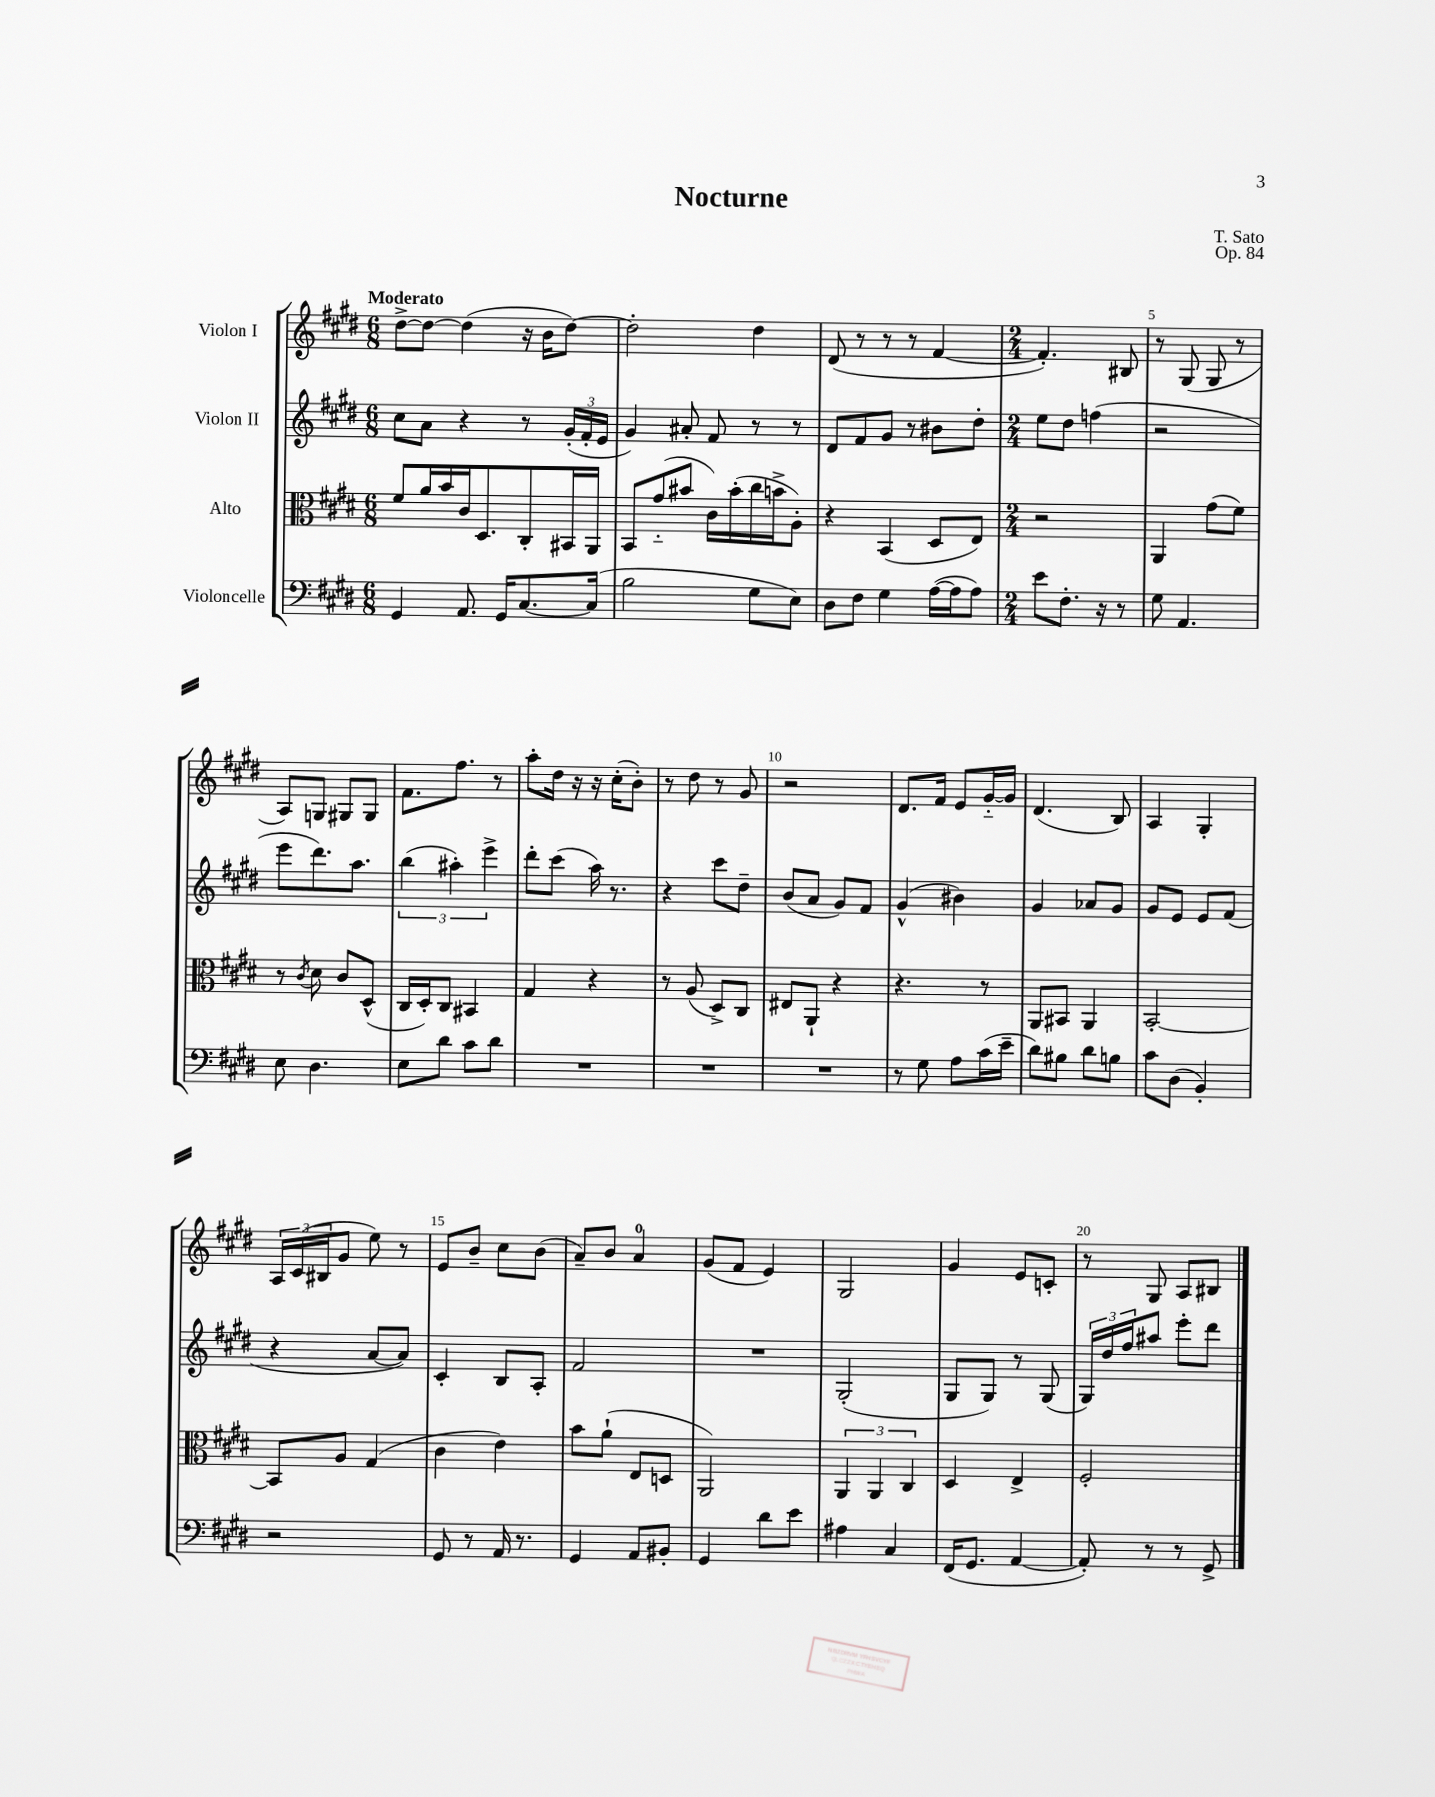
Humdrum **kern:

**kern	**kern	**kern	**kern
*staff4	*staff3	*staff2	*staff1
*clefF4	*clefC3	*clefG2	*clefG2
*k[f#c#g#d#]	*k[f#c#g#d#]	*k[f#c#g#d#]	*k[f#c#g#d#]
*M6/8	*M6/8	*M6/8	*M6/8
4GG#/	8f#/L	8cc#\L	[8dd#^\L
.	16a/L	8a\J	8dd#\_J
.	16b/	.	.
8.AA/	16c#/J	4r	(4dd#\]
.	8.D#/	.	.
16GG#/LK	.	.	.
[8.C#/	8C#'/	8r	16r
.	.	.	16b\LK
.	16BB#/L	(24g#'/LL	[8dd#\J)
.	.	24f#'/	.
(16C#/]Jk	16AA/JJ	.	.
.	.	24e/JJ	.
=	=	=	=
2B\	8BB/L	4g#/)	2dd#'\]
.	(8g#'~/	.	.
.	8b#/J	8a#'/	.
.	16c#\LL)	8f#/	.
.	(16b#'\	.	.
8G#\L	16cc#\	8r	4dd#\
.	16b^\J	.	.
8E\J)	8A'\J)	8r	.
=	=	=	=
8D#\L	4r	8d#/L	(8d#/
8F#\J	.	8f#/	8r
4G#\	(4BB/	8g#/J	8r
.	.	8r	8r
([16A\LL	8D#/L	8b#\L	[4f#/
16A\]J	.	.	.
8A\J)	8E/J)	8dd#'\J	.
=	=	=	=
*M2/4	*M2/4	*M2/4	*M2/4
8e\L	2r	8ee\L	4.f#'/])
8.F#'\J	.	8dd#\J	.
.	.	(4ff\	.
16r	.	.	.
8r	.	.	8B#/
=	=	=	=
8G#\	4AA/	2r	8r
4.AA/	.	.	(8G#/
.	(8g#\L	.	8G#/
.	8f#\J)	.	8r
=	=	=	=
8E\	8r	8eee\L	8A/L)
.	8qc#/	.	.
4.D#\	8d#\	8.ddd#\)	8G/J
.	8c#/L	.	8G#/L
.	.	8.aa\J	.
.	(8D#^^/J	.	8G#/J
=	=	=	=
8E\L	16C#/LL	(6bb\	8.f#\L
.	16D#'/J)	.	.
8d#\J	8C#/J	.	.
.	.	6aa#'\)	.
.	.	.	8.ff#\J
8c#\L	4BB#/	.	.
.	.	6eee^\	.
8d#\J	.	.	8r
=	=	=	=
2r	4G#/	8ddd#'\L	8aa'\L
.	.	(8ccc#\J	16dd#\Jk
.	.	.	16r
.	4r	16aa\)	16r
.	.	8.r	(16cc#'\LK
.	.	.	8b'\J)
=	=	=	=
2r	8r	4r	8r
.	(8A/	.	8dd#\
.	8D#^/L)	8ccc#\L	8r
.	8C#/J	8dd#~\J	8g#/
=	=	=	=
2r	8E#/L	(8b/L	2r
.	8AA`/J	8a/J	.
.	4r	8g#/L)	.
.	.	8f#/J	.
=	=	=	=
8r	4.r	(4g#^^/	8.d#/L
8G#\	.	.	.
.	.	.	16f#/Jk
8A\L	.	4b#\)	8e/L
(16c#\L	8r	.	[16g#'~/L
16e~\JJ	.	.	16g#/]JJ
=	=	=	=
8d#\L)	8AA/L	4g#/	(4.d#/
8B#\J	8BB#/J	.	.
8d#\L	4AA/	8a-/L	.
8B\J	.	8g#/J	8B/)
=	=	=	=
8c#\L	[2BB'/	8g#/L	4A/
(8D#\J	.	8e/J	.
4BB'/)	.	8e/L	4G#'/
.	.	(8f#/J	.
=	=	=	=
2r	8BB/]L	4r	24A/LL
.	.	.	(24c#/
.	.	.	24B#/J
.	8A/J	.	8g#/J
.	(4G#/	[8a/L	8ee\)
.	.	8a/]J)	8r
=	=	=	=
8GG#/	4c#\	4c#'/	8e/L
8r	.	.	8b~/J
16AA/	4e\)	8B/L	8cc#\L
8.r	.	.	.
.	.	8A'/J	(8b\J
=	=	=	=
4GG#/	8b\L	2f#/	8a~/L)
.	(8a`\J	.	8b/J
8AA/L	8E/L	.	4a/
8BB#'/J	8D/J	.	.
=	=	=	=
4GG#/	2AA/)	2r	(8g#/L
.	.	.	8f#/J
8d#\L	.	.	4e/)
8e\J	.	.	.
=	=	=	=
4A#\	6AA/	(2G#'/	2G#/
.	6AA/	.	.
4C#/	.	.	.
.	6C#/	.	.
=	=	=	=
(16FF#/LK	4D#/	8G#/L	4g#/
8.GG#/J	.	.	.
.	.	8G#/J)	.
[4AA/	4E^/	8r	8e/L
.	.	(8G#/	8c'/J
=	=	=	=
8AA'/])	2F#'/	24G#/LL)	8r
.	.	24dd#/	.
.	.	24ff#/J	.
8r	.	8aa#/J	8G#/
8r	.	8eee'\L	8A/L
8GG#^/	.	8ddd#\J	8B#/J
==	==	==	==
*-	*-	*-	*-
